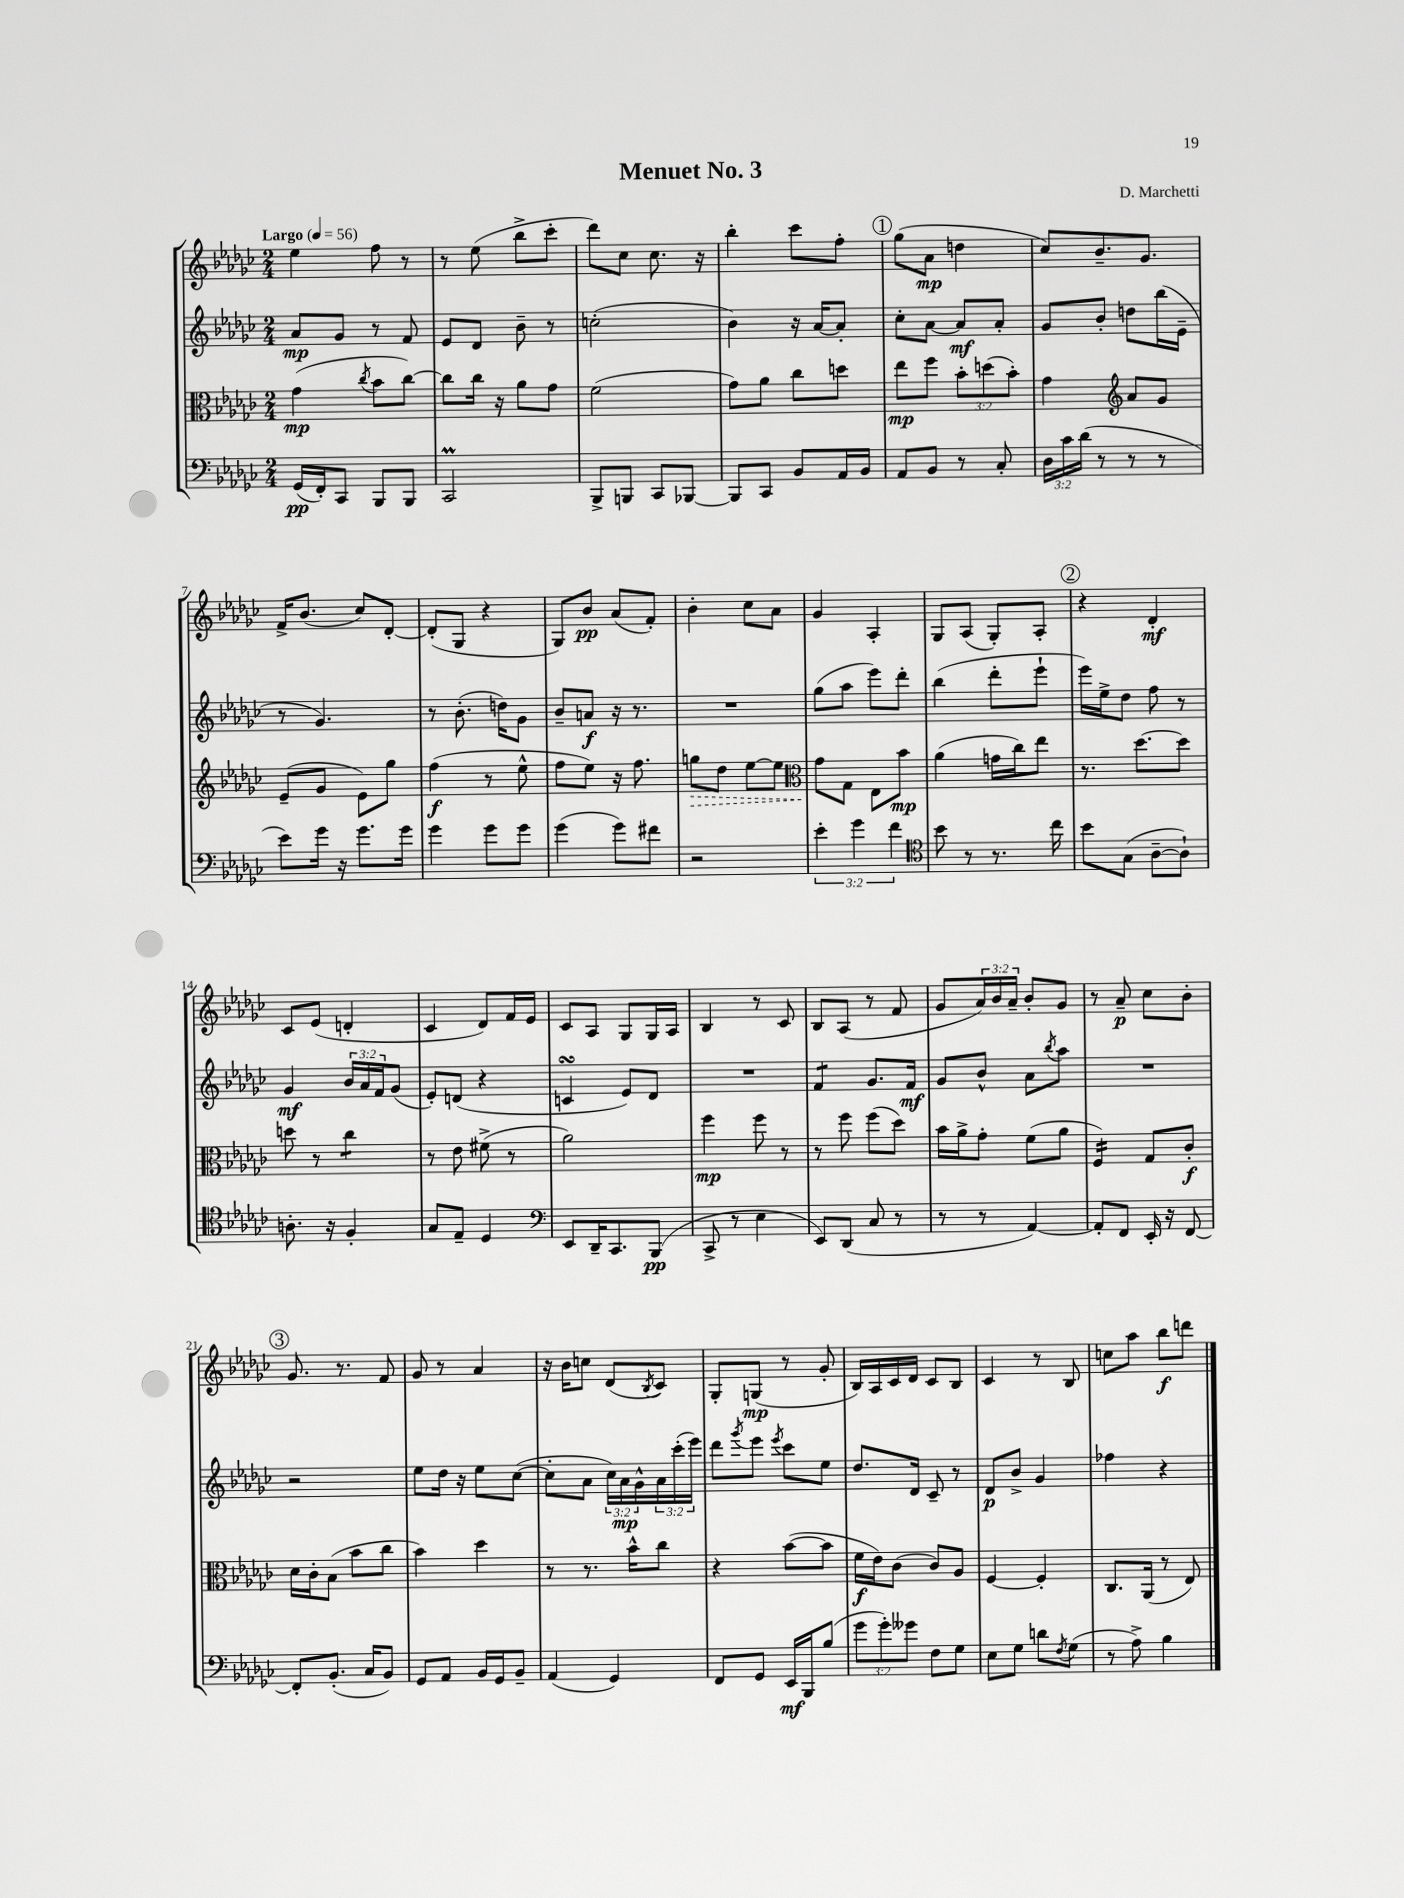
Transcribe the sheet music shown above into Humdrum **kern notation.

**kern	**kern	**kern	**kern
*staff4	*staff3	*staff2	*staff1
*clefF4	*clefC3	*clefG2	*clefG2
*k[b-e-a-d-g-c-]	*k[b-e-a-d-g-c-]	*k[b-e-a-d-g-c-]	*k[b-e-a-d-g-c-]
*M2/4	*M2/4	*M2/4	*M2/4
*MM56	*MM56	*MM56	*MM56
(16GG-	(4g-	8a-	4ee-
16FF')	.	.	.
8CC-	.	8g-	.
.	8qcc-	.	.
8BBB-	8b-	8r	8ff
8BBB-	[8cc-)	8f	8r
=	=	=	=
2CC-	8cc-]	8e-	8r
.	16cc-	8d-	(8ee-
.	16r	.	.
.	8a-	8b-~	8bb-^
.	8g-	8r	8ccc-'
=	=	=	=
8BBB-^	(2f	(2cc'	8ddd-)
8BBB	.	.	8cc-
8CC-	.	.	8.cc-
[8BBB-	.	.	.
.	.	.	16r
=	=	=	=
8BBB-]	8g-)	4b-)	4bb-'
8CC-	8a-	.	.
8BB-	8cc-	16r	8ccc-
.	.	[16a-	.
16AA-	8dd	8a-']	8ff'
16BB-	.	.	.
=	=	=	=
8AA-	8ee-	8cc-'	(8gg-
8BB-	8ff	[8a-	8a-
8r	12b-'	8a-]	4dd
.	(12dd	.	.
8C-'	.	8a-'	.
.	12b-')	.	.
=	=	=	=
24D-	4g-	8g-	8cc-)
24c-	.	.	.
(24d-	.	.	.
8r	.	8b-'	8.b-~
*	*clefG2	*	*
8r	8a-	8dd	.
.	.	.	8.g-
8r	8g-	(16bb-	.
.	.	16e-~	.
=	=	=	=
8e-)	(8e-~	8r	16f^
.	.	.	(8.b-
16g-	8g-	4.g-)	.
16r	.	.	.
8.g-	8e-)	.	8cc-)
.	8gg-	.	[8d-'
16g-	.	.	.
=	=	=	=
4g-	(4ff	8r	(8d-']
.	.	(8.b-'	8G-
8g-	8r	.	4r
.	.	16dd)	.
8g-	8ee-^^	8g-	.
=	=	=	=
(4g-	8ff	8b-~	8G-)
.	8ee-)	8a	8b-
8g-)	16r	16r	(8a-
.	8.ff	8.r	.
8f#	.	.	8f')
=	=	=	=
2r	8gg	2r	4b-'
.	8dd-	.	.
.	[8ee-	.	8cc-
.	8ee-]	.	8a-
=	=	=	=
*	*clefC3	*	*
6e-'	8g-	(8gg-	4g-
.	8G-	8aa-	.
6g-	.	.	.
.	8E-	8eee-)	4A-'
6f	.	.	.
.	8b-	8ddd-'	.
=	=	=	=
*clefC4	*	*	*
8b-	(4a-	(4bb-	8G-
8r	.	.	(8A-
8.r	16g	8ddd-'	8G-')
.	16cc-)	.	.
.	8ee-	8eee-`	8A-'
16cc-	.	.	.
=	=	=	=
8b-	8.r	16eee-)	4r
.	.	16ee-^	.
(8G-	.	8dd-	.
.	[8.dd-	.	.
[8A-~	.	8ff	4d-'
8A-`])	8dd-]	8r	.
=	=	=	=
8.A'	8dd	4g-	8c-
.	8r	.	(8e-
16r	.	.	.
4F'	4cc-	24b-	4d'
.	.	24a-	.
.	.	24f	.
.	.	(8g-	.
=	=	=	=
8G-	8r	8e-')	4c-
8E-~	8e-	(8d	.
4D-	(8f#^	4r	8d-)
.	8r	.	16f
.	.	.	16e-
=	=	=	=
*clefF4	*	*	*
8EE-	2a-)	4c	8c-
16DD-~	.	.	8A-
8.CC-	.	.	.
.	.	8e-)	8G-
(8BBB-	.	8d-	16G-
.	.	.	16A-
=	=	=	=
8CC-^	4ff	2r	4B-
8r	.	.	.
4E-	8ff	.	8r
.	8r	.	8c-
=	=	=	=
8EE-)	8r	4f	8B-
(8DD-	8ff	.	(8A-
8C-	(8ff	8.g-	8r
8r	8dd-)	.	8f
.	.	16f	.
=	=	=	=
8r	16b-	8g-	8g-
.	16a-^	.	.
8r	8g-'	8b-^^	24a-)
.	.	.	24b-
.	.	.	24a-~
[4AA-)	(8f	8a-	8b-'
.	.	8qbb-	.
.	8a-	8aa-	8g-
=	=	=	=
8AA-']	4F)	2r	8r
8FF	.	.	8a-~
16EE-'	8G-	.	8cc-
16r	.	.	.
[8FF	8c-'	.	8b-'
=	=	=	=
8FF']	16d-	2r	8.g-
.	16c-'	.	.
(8.BB-'	(8B-	.	.
.	.	.	8.r
.	8b-	.	.
16C-	.	.	.
8BB-)	8cc-	.	8f
=	=	=	=
8GG-	4b-)	8ee-	8g-
8AA-	.	16dd-	8r
.	.	16r	.
16BB-	4dd-	8ee-	4a-
16GG-	.	.	.
8BB-~	.	([8cc-	.
=	=	=	=
(4AA-	8r	8cc-']	16r
.	.	.	16b-
.	8.r	8a-	8cc
4GG-)	.	24cc-)	(8d-
.	.	24a-	.
.	16b-^^	.	.
.	.	24g-^^	.
.	.	.	8qB-
.	8cc-	24a-	8c-)
.	.	(24ccc-'	.
.	.	24eee-)	.
=	=	=	=
8FF	4r	8ddd-	8G-'
.	.	8qggg-	.
8GG-	.	8eee-	(8G
.	.	8qeee-	.
16EE-	([8b-	8ccc-	8r
16BBB-	.	.	.
(8B-	8b-]	8ee-	8g-'
=	=	=	=
12g-	16f	8.dd-	16B-)
.	16e-)	.	16A-
12g-')	.	.	.
.	(8c-	.	16c-
12g--	.	.	.
.	.	16d-	16d-
8F	8c-)	8c-~	8c-
8G-	8A-	8r	8B-
=	=	=	=
8E-	[4F	8d-	4c-
8G-	.	8b-^	.
8d	4F']	4g-	8r
8qF	.	.	.
(8G-	.	.	8B-
=	=	=	=
8r	8.C-	4ff-	8cc
8A-^)	.	.	8aa-
.	(16AA-	.	.
4B-	8r	4r	8bb-
.	8E-)	.	8ddd
==	==	==	==
*-	*-	*-	*-
